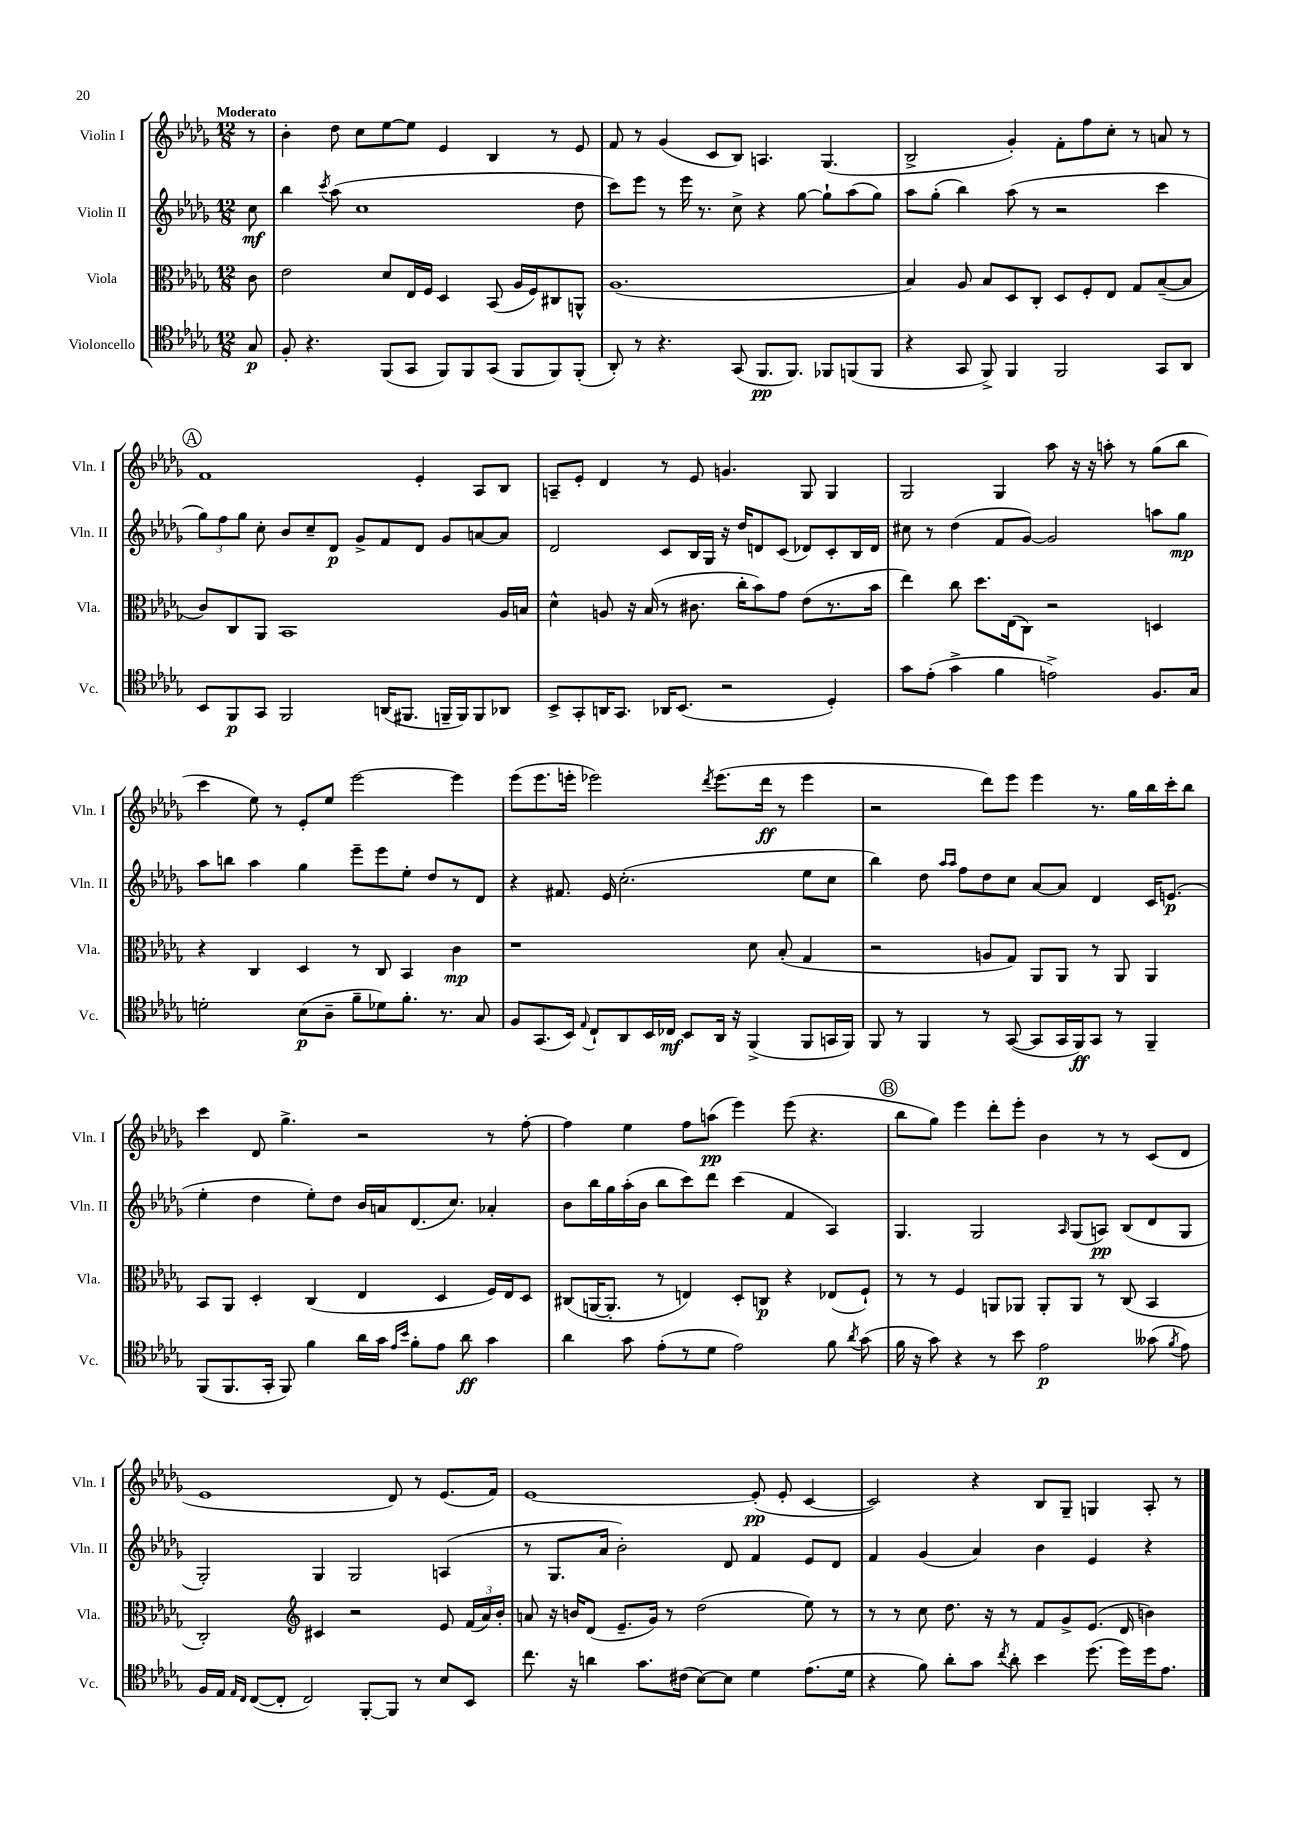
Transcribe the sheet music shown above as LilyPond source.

<<
\new StaffGroup <<
\new Staff = "s0" \with { instrumentName = "Violin I" shortInstrumentName = "Vln. I" } {
    \clef treble \key des \major \numericTimeSignature \time 12/8 \partial 8 \tempo "Moderato"
    \autoBeamOff r8 |
    bes'4-. des''8 c''8[ ees''8~ ees''8] ees'4 bes4 r8 ees'8 |
    f'8 r8 ges'4( c'8[ bes8]) a4. ges4.( |
    bes2-> ges'4-.) f'8[-. f''8 c''8]-. r8 a'8 r8 |
    \mark \markup { \circle "A" } f'1 ees'4-. aes8[ bes8] |
    a8[-- ees'8]-. des'4 r8 ees'8 g'4. ges8 ges4 |
    ges2 ges4 aes''8 r16 r16 a''8-. r8 ges''8[( bes''8] |
    c'''4 ees''8) r8 ees'8[-. ees''8] ees'''2~ ees'''4 |
    ees'''8[( ees'''8. e'''16]-. ees'''2) \acciaccatura { des'''8 } ees'''8.[( des'''16]\ff r8 ees'''4 |
    r2 des'''8[) ees'''8] ees'''4 r8. ges''16[ bes''16 c'''16-. bes''8] |
    c'''4 des'8 ges''4.-> r2 r8 f''8~-. |
    f''4 ees''4 f''8[ a''8]\pp( ees'''4) ees'''8( r4. |
    \mark \markup { \circle "B" } bes''8[ ges''8]) ees'''4 des'''8[-. ees'''8]-. bes'4 r8 r8 c'8[( des'8] |
    ees'1 des'8) r8 ees'8.[( f'16]) |
    ees'1~ ees'8-.\pp( ees'8-. c'4~ |
    c'2) r4 bes8[ ges8]-- g4 aes8-. r8 \bar "|." |
}
\new Staff = "s1" \with { instrumentName = "Violin II" shortInstrumentName = "Vln. II" } {
    \clef treble \key des \major \numericTimeSignature \time 12/8 \partial 8
    \autoBeamOff c''8\mf |
    bes''4 \acciaccatura { c'''8 } aes''8( c''1 des''8 |
    c'''8[) ees'''8] r8 ees'''16 r8. c''8-> r4 ges''8~ ges''8[-! aes''8( ges''8]) |
    aes''8[ ges''8]-.( bes''4) aes''8( r8 r2 c'''4 |
    \mark \markup { \circle "A" } \tuplet 3/2 { ges''8[) f''8 ges''8] } c''8-. bes'8[ c''8-- des'8]\p ges'8[-> f'8 des'8] ges'8[ a'8~ a'8] |
    des'2 c'8[ bes16 ges16] r16 des''16[ d'8 c'8]( des'8[) c'8-. bes16 des'16] |
    cis''8 r8 des''4( f'8[ ges'8]~) ges'2 a''8[ ges''8]\mp |
    aes''8[ b''8] aes''4 ges''4 ees'''8[-- ees'''8 ees''8]-. des''8[ r8 des'8] |
    r4 fis'8. ees'16 c''2.-.( ees''8[ c''8] |
    bes''4) des''8 \grace { aes''16[ aes''16] } f''8[ des''8 c''8] aes'8[~ aes'8] des'4 c'16[ e'8.]\p( |
    ees''4-. des''4 ees''8[-.) des''8] bes'16[ a'16 des'8.( c''8.]) aes'4-. |
    bes'8[ bes''16 ges''16 aes''16-.( bes'16] bes''8[ c'''8) des'''8] c'''4( f'4 aes4) |
    \mark \markup { \circle "B" } ges4. ges2 \grace { aes16 } ges8[( a8]\pp) bes8[( des'8 ges8] |
    ges2-.) ges4 ges2 a4( |
    r8 ges8.[ aes'16] bes'2-.) des'8 f'4 ees'8[ des'8] |
    f'4 ges'4( aes'4) bes'4 ees'4 r4 \bar "|." |
}
\new Staff = "s2" \with { instrumentName = "Viola" shortInstrumentName = "Vla." } {
    \clef alto \key des \major \numericTimeSignature \time 12/8 \partial 8
    \autoBeamOff c'8 |
    ees'2 des'8[ ees16 f16] des4 bes,8( aes16[ f16) cis8 a,8]-^ |
    aes1.( |
    bes4) aes8 bes8[ des8 c8]-. des8[ f8-. ees8] ges8[ bes8~--( bes8] |
    \mark \markup { \circle "A" } c'8[) c8 aes,8] bes,1 aes16[ b16] |
    des'4-^ a8 r16 bes16( r8 cis'8. c''16[-. bes'8) ges'8] ees'8[( r8. bes'16] |
    ees''4) c''8 des''8.[ ees16( c8]) r2 d4 |
    r4 c4 des4 r8 c8 bes,4 c'4\mp |
    r1 des'8 bes8-.( ges4 |
    r2 a8[ ges8]) aes,8[ aes,8] r8 aes,8 aes,4 |
    bes,8[ aes,8] des4-. c4( ees4 des4 f16[) ees16 des8] |
    cis8[( a,16~ a,8.]-. r8 e4) des8[-. c8]\p r4 ees8[( f8]-!) |
    \mark \markup { \circle "B" } r8 r8 f4 a,8[ aes,8] aes,8[-. aes,8] r8 c8( bes,4 |
    c2-.) \clef treble cis'4 r2 ees'8 \tuplet 3/2 { f'16[( aes'16) bes'16]-. } |
    a'8 r16 b'16[ des'8]( ees'8.[-- ges'16]) r8 des''2( ees''8) r8 |
    r8 r8 c''8 des''8. r16 r8 f'8[ ges'8-> ees'8.]( des'16 b'4) \bar "|." |
}
\new Staff = "s3" \with { instrumentName = "Violoncello" shortInstrumentName = "Vc." } {
    \clef tenor \key des \major \numericTimeSignature \time 12/8 \partial 8
    \autoBeamOff ges8\p |
    f8-. r4. f,8[( ges,8] f,8[) f,8 ges,8]( f,8[ f,8) f,8]-.( |
    aes,8-.) r8 r4. ges,8( f,8.[\pp f,8.]) fes,8[ f,8( f,8] |
    r4 ges,8 f,8->) f,4 f,2 ges,8[ aes,8] |
    \mark \markup { \circle "A" } bes,8[ f,8\p ges,8] f,2 a,16[( fis,8.] f,16[-- f,16) f,8 aes,8] |
    bes,8[-> ges,8-. a,16 ges,8.] aes,16[ bes,8.]( r2 des4-.) |
    ges'8[ ees'8]-.( ges'4-> f'4 e'2->) f8.[ ges16] |
    d'2-. bes8[\p( aes8]-- f'8[-- des'8) f'8.]-. r8. ges8 |
    f8[ ges,8.( bes,16]) \appoggiatura { ees8 } c8[-! aes,8 bes,16 ces16]\mf bes,8[ aes,16] r16 f,4->( f,8[ g,16 f,16]) |
    f,8 r8 f,4 r8 ges,8~( ges,8[ ges,16 f,16\ff) ges,8] r8 f,4-- |
    f,8[( f,8. ges,16]-. f,8) f'4 aes'16[ ges'16] \grace { ees'16[ bes'16] } f'8[-. ees'8] aes'8\ff ges'4 |
    aes'4 ges'8 ees'8[-.( r8 des'8] ees'2) f'8 \acciaccatura { aes'8 } ges'8( |
    \mark \markup { \circle "B" } f'16 r16 ges'8) r4 r8 bes'8 ees'2\p geses'8( \acciaccatura { f'8 } ees'8) |
    f16[ ees16] \grace { ees16[ c16] } c8[~( c8]-. c2) f,8[~-. f,8] r8 bes8[ bes,8] |
    c''8. r16 a'4 ges'8.[ cis'16]( bes8[~) bes8] des'4 ees'8.[( des'16] |
    r4 f'8) aes'8[-. ges'8] \acciaccatura { c''8 } aes'8-. bes'4 des''8.( des''16[) des''16 ees'8.] \bar "|." |
}
>>
>>
\layout { \context { \Score \remove "Bar_number_engraver" } }
